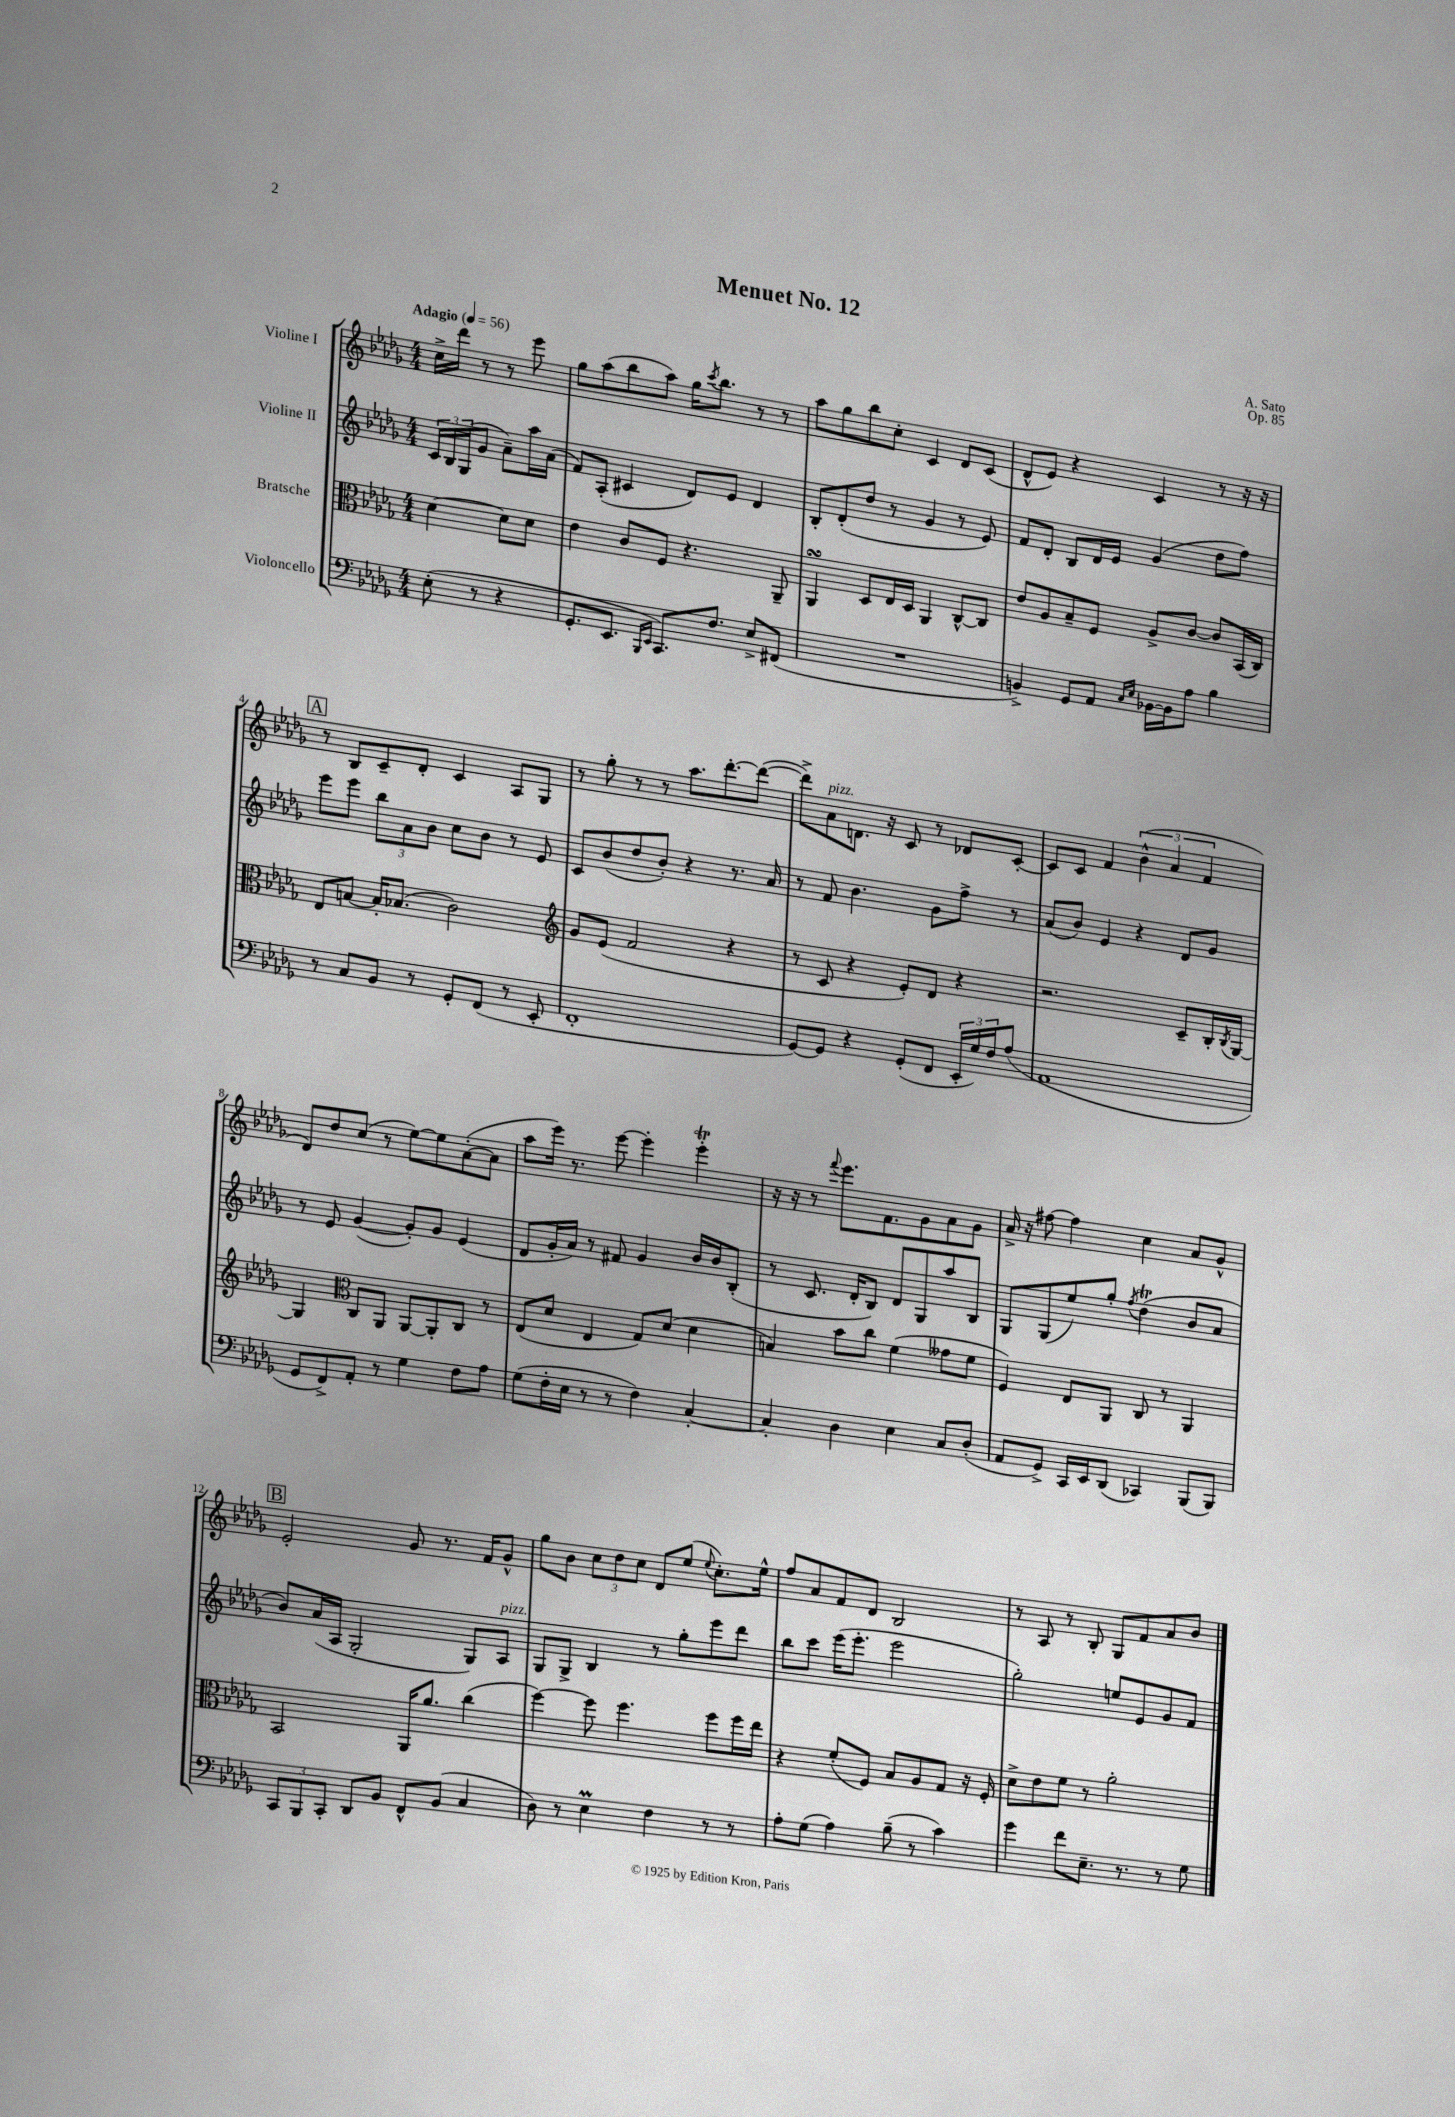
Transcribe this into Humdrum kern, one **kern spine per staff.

**kern	**kern	**kern	**kern
*staff4	*staff3	*staff2	*staff1
*clefF4	*clefC3	*clefG2	*clefG2
*k[b-e-a-d-g-]	*k[b-e-a-d-g-]	*k[b-e-a-d-g-]	*k[b-e-a-d-g-]
*M4/4	*M4/4	*M4/4	*M4/4
*MM56	*MM56	*MM56	*MM56
(8E-'	[4d-	24c	16cc^
.	.	24B-	.
.	.	.	16ddd-
.	.	(24G-	.
8r	.	8g-	8r
4r	8d-]	8a-~)	8r
.	8d-	16aa-	8eee-
.	.	(16a-	.
=	=	=	=
8.GG-'	4e-	8f)	8gg-
.	.	(8A-'	(8aa-
8.EE-	.	.	.
.	8c	4c#	8bb-
16qqBBB-	.	.	.
16qqEE-	.	.	.
8.CC)	8F	.	8aa-)
.	4.r	8d-)	16gg-
.	.	.	8qccc
8.F	.	.	8.bb-
.	.	8e-	.
8E-^	.	4d-	8r
(8FF#	8AA-~	.	8r
=	=	=	=
1r	4AA-	8B-'	8aa-
.	.	(8d-'	8gg-
.	8D-	8dd-	8bb-
.	16E-	8r	8cc'
.	16D-	.	.
.	4AA-	4g-	4c
.	[8C^^	8r	8d-
.	8C]	8e-)	(8c
=	=	=	=
4BB^)	8e-	8f	8d-^^
.	8A-	8d-'	8e-)
8GG-	8B-~	8B-	4r
8AA-	8F	16d-	.
.	.	16e-	.
16qqC	.	.	.
16qqE-	.	.	.
[16BB-	8A-^	(4g-	4c
16BB-]	.	.	.
8A-	[8c	.	.
4B-	8c]	8dd-	8r
.	(16BB-	8ff)	16r
.	16C)	.	16r
=	=	=	=
8r	8E-	8eee-	8r
8C	[8B	8eee-	8B-
8BB-	16B']	12bb-	8c~
.	(8.B-	.	.
.	.	12a-	.
8r	.	.	8d-'
.	.	12b-	.
8GG-'	2c)	8cc	4c
(8FF	.	8b-	.
8r	.	8r	8A-
8EE-'	.	8e-	8G-
=	=	=	=
*	*clefG2	*	*
1FF'	8g-	8c	8r
.	(8e-	(8b-	8gg-'
.	2f	8dd-	8r
.	.	8b-')	8r
.	.	4r	8.aa-
.	.	.	[8.ddd-'
.	4r	8.r	.
.	.	.	(8ddd-_
.	.	16a-	.
=	=	=	=
[8GG-)	8r	8r	8ddd-^])
8GG-]	8c	8f	8a-
4r	4r	4.b-	8.d
.	.	.	16r
(8GG-'	8e-')	.	8c
8FF	8d-	8g-	8r
24EE-'	4r	8ff^	8d-
24G-)	.	.	.
24F	.	.	.
(8A-	.	8r	[8c'
=	=	=	=
1AA-	2.r	(8a-	8c]
.	.	8b-)	8c
.	.	4e-	4f
.	.	4r	(6b-^^
.	.	.	6a-
.	8c~	8d-	.
.	.	.	6f
.	16B-'	8g-	.
.	8qB-	.	.
.	[16G-	.	.
=	=	=	=
8GG-	4G-]	8r	8d-)
8FF^)	.	8e-	8dd-
*	*clefC3	*	*
8AA-'	8C	([4g-	(8cc
8r	8AA-	.	8r
4G-	[8AA-	8g-'])	[8ee-)
.	8AA-']	8g-	8ee-]
8F	8C	(4e-	([8a-'
8A-	8r	.	8a-]
=	=	=	=
(8G-	(8E-	8d-	8aa-
16F'	8d-	16g-'	16eee-)
16E-	.	16a-)	8.r
8r	4E-	8r	.
8r	.	8f#	[8eee-
4F)	8G-)	4g-	4eee-']
.	(8d-	.	.
[4C'	4d-	16b-	4eee-'
.	.	16b-	.
.	.	(8B-'	.
=	=	=	=
4C']	4B)	8r	16r
.	.	.	16r
.	.	8.c	8r
.	.	.	8qqfff
4D-	8b-	.	8.eee-
.	.	16d-'	.
.	8cc	8B-)	.
.	.	.	8.f
4E-	(4f	8d-	.
.	.	8G-	8g-
8C	8g--	8aa-	8a-
(8D-'	8f	8B-	8g-
=	=	=	=
8AA-	4F)	8G-	16a-^
.	.	.	16r
8GG-^)	.	(8G-	[8ff#
16CC	8E-	8ee-)	4ff#]
16EE-	.	.	.
(8DD-	8AA-	8gg-'	.
.	.	8qff	.
4CC-)	8C	(4dd-	4cc
.	8r	.	.
(8BBB-	4AA-	8b-	8a-
8BBB-)	.	8a-	8g-^^
=	=	=	=
12CC	2BB-	8b-)	2e-'
12BBB-	.	.	.
.	.	(16a-	.
12CC'	.	.	.
.	.	16A-	.
8DD-	.	2G-'	.
8BB-	.	.	.
8FF^^	16AA-	.	8g-
.	8.a-	.	.
(8BB-	.	.	8.r
4C	(4cc	8G-)	.
.	.	.	16f
.	.	8A-	8g-^^
=	=	=	=
8D-)	[4ff)	8G-	8gg-
8r	.	8G-^	8b-
4E-	8ff]	4B-	12cc
.	.	.	12dd-
.	4.ff	.	.
.	.	.	12cc
4F	.	8r	8d-
.	.	8gg-'	(8ee-
.	.	.	8qqee-
8r	8ff	8eee-	8.cc')
8r	16ff	8ddd-	.
.	16ee-	.	16ee-^^
=	=	=	=
8A-'	4r	8bb-	8ff
(8G-	.	8ccc	8a-
4A-)	(8f'	(16eee-	8f
.	.	8.eee-'	.
.	8F)	.	8d-
(8B-~	8B-	2eee-	2B-
8r	8A-	.	.
4c)	8G-	.	.
.	16r	.	.
.	16F'	.	.
=	=	=	=
4g-	8d-^	2gg-')	8r
.	8e-	.	8A-
8f	8f	.	8r
8.E-~	8r	.	8B-'
.	2a-'	8ee	8G-
8.r	.	.	.
.	.	8e-	8f
8r	.	8g-	8a-
8G-	.	8f	8b-
==	==	==	==
*-	*-	*-	*-
